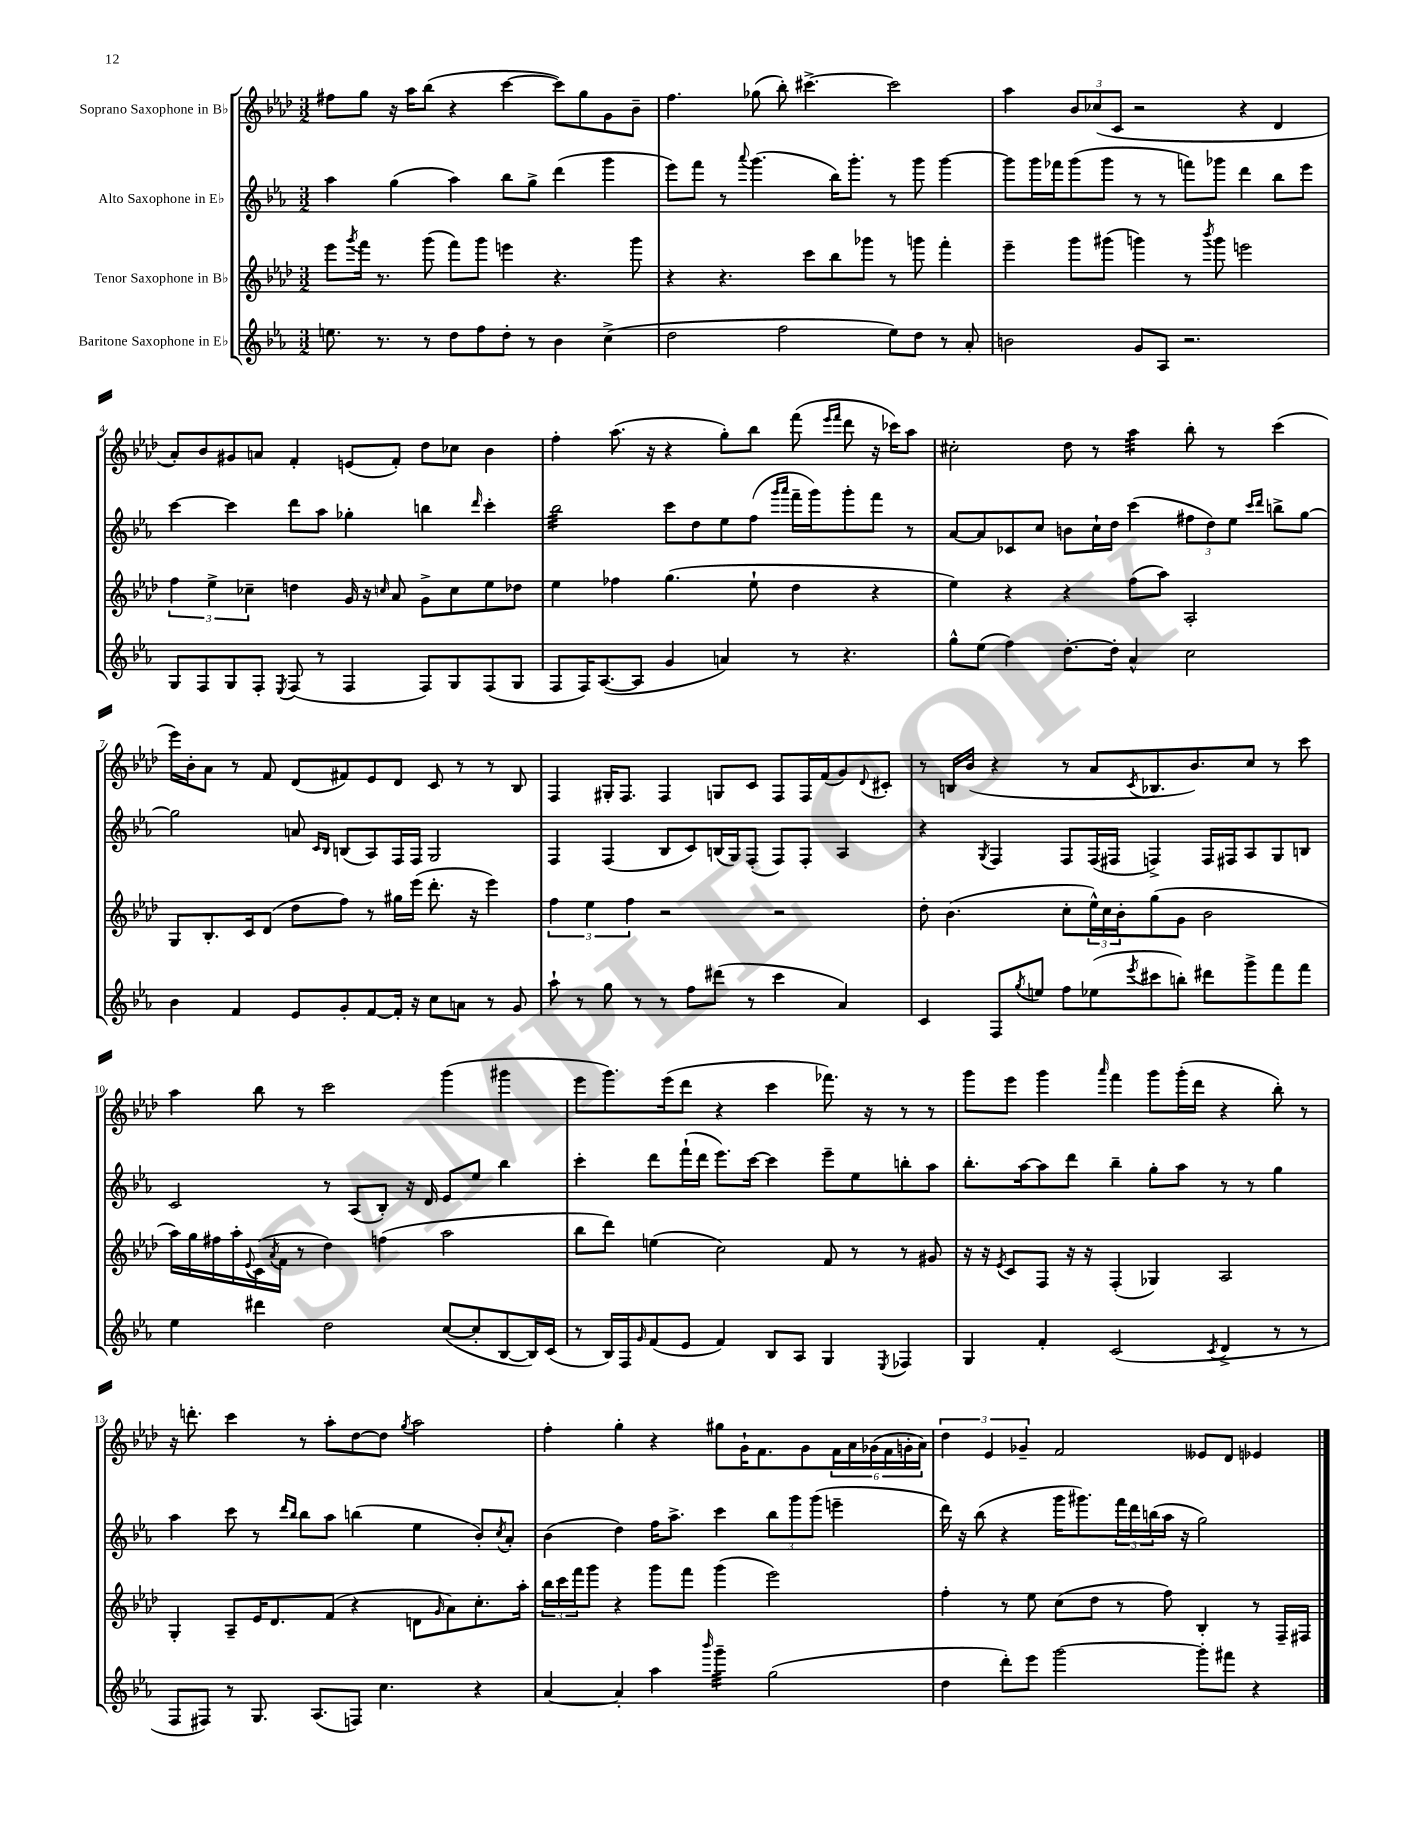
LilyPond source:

<<
\new StaffGroup <<
\new Staff = "s0" \with { instrumentName = "Soprano Saxophone in Bb" } {
    \clef treble \key aes \major \numericTimeSignature \time 3/2
    fis''8 g''8 r16 aes''16 bes''8( r4 c'''4~ c'''8) g''8 g'8 bes'8-- |
    f''4. ges''8( bes''8-.) cis'''4.~-> cis'''2 |
    aes''4 \tuplet 3/2 { bes'8 ces''8( c'8 } r2 r4 des'4 |
    aes'8-.) bes'8 gis'8 a'8 f'4-. e'8( f'8-.) des''8 ces''8 bes'4 |
    f''4-. aes''8.( r16 r4 g''8-.) bes''8 f'''8( \grace { ees'''16 f'''16 } des'''8 r16 ces'''16) aes''8 |
    cis''2-. des''8 r8 aes''4:32 bes''8-. r8 c'''4( |
    ees'''16) bes'16-. aes'8 r8 f'8 des'8( fis'8) ees'8 des'8 c'8 r8 r8 bes8 |
    f4 gis16-. f8. f4 g8 c'8 f8 f16 f'16( g'8) \appoggiatura { des'8 } cis'8-. |
    r8 b16 bes'16( r4 r8 aes'8 \acciaccatura { c'8 } bes8. bes'8.) c''8 r8 c'''8 |
    aes''4 bes''8 r8 c'''2 g'''4( gis'''4 |
    ees'''8 g'''8.) ees'''16( des'''8 r4 c'''4 fes'''8.) r16 r8 r8 |
    g'''8 ees'''8 g'''4 \grace { aes'''16 } f'''4 g'''8 g'''16-.( des'''16 r4 bes''8-.) r8 |
    r16 d'''8.-. c'''4 r8 aes''8-. des''8~ des''8 \acciaccatura { g''8 } aes''2 |
    f''4-. g''4-. r4 gis''8 g'16-! f'8. g'8 \tuplet 6/4 { f'16 aes'16 ges'16( f'16 g'16-. aes'16) } |
    \tuplet 3/2 { des''4 ees'4 ges'4-- } f'2 eeses'8 des'8 ees'4 \bar "|." |
}
\new Staff = "s1" \with { instrumentName = "Alto Saxophone in Eb" } {
    \clef treble \key ees \major \numericTimeSignature \time 3/2
    aes''4 g''4( aes''4) bes''8 g''8-> d'''4( g'''4 |
    ees'''8) f'''8 r8 \appoggiatura { aes'''8 } g'''4.( bes''16) g'''8.-. r8 g'''8 g'''4~ |
    g'''8 g'''16 fes'''16 g'''8( g'''8 r8 r8 f'''8) ges'''8 d'''4 bes''8 ees'''8 |
    c'''4~ c'''4 d'''8 aes''8 ges''4-. b''4 \grace { d'''16 } c'''4-. |
    bes''2:32 c'''8 d''8 ees''8 f''8( \grace { g'''16 aes'''16 } f'''16-- g'''16) g'''8-. f'''8 r8 |
    aes'8~ aes'8 ces'8 c''8 b'8 c''16-! d''16 c'''4( \tuplet 3/2 { fis''8 d''8) ees''8 } \grace { c'''16 d'''16 } b''8-> g''8~ |
    g''2 a'8 \grace { c'16 bes16 } b8( aes8) f16 f16 g2 |
    f4 f4( bes8 c'8) b16( g16) f8-.( f8) f8-. aes4 |
    r4 \acciaccatura { g8 } f4 f8 f16( fis16 f4->) f16 fis16 aes8 g8 b8 |
    c'2 r8 aes8( bes8-.) r16 d'16 ees'8 ees''8 bes''4 |
    c'''4-. d'''8 f'''16-!( d'''16 ees'''8.) c'''16~ c'''4 ees'''8-- ees''8 b''8-. aes''8 |
    bes''8.-. aes''16~ aes''8 d'''8 bes''4-- g''8-. aes''8 r8 r8 g''4 |
    aes''4 c'''8 r8 \grace { d'''16 bes''16 } bes''8 aes''8 b''4( ees''4 bes'8-.) \acciaccatura { c''8 } aes'8-. |
    bes'4( d''4) f''16 aes''8.-> c'''4 \tuplet 3/2 { bes''8 g'''8 g'''8( } e'''4-- |
    d'''16) r16 bes''8( r4 g'''16 gis'''8.) \tuplet 3/2 { f'''16 d'''16 b''16( } aes''16 r16 g''2) \bar "|." |
}
\new Staff = "s2" \with { instrumentName = "Tenor Saxophone in Bb" } {
    \clef treble \key aes \major \numericTimeSignature \time 3/2
    ees'''8 \acciaccatura { g'''8 } f'''16 r8. g'''8( f'''8) g'''8 e'''4 r4. g'''8 |
    r4 r4. c'''8 bes''8 ges'''8 r8 g'''8 f'''4-. |
    ees'''4-- g'''8 gis'''8( g'''4) r8 \acciaccatura { bes'''8 } g'''8 e'''2 |
    \tuplet 3/2 { f''4 ees''4-> ces''4-- } d''4 g'16 r16 \grace { c''16 } aes'8 g'8-> c''8 ees''8 des''8 |
    ees''4 fes''4 g''4.( ees''8-! des''4 r4 |
    ees''4) r4 r4 f''8( aes''8) aes2-. |
    g8 bes8.-. c'16 des'8( des''8 f''8) r8 gis''16 ees'''16( des'''8.-. r16 ees'''4) |
    \tuplet 3/2 { f''4 ees''4 f''4 } r2 r2 |
    des''8-. bes'4.( c''8-. \tuplet 3/2 { ees''16-^) c''16 bes'16-. } g''8( g'8 bes'2 |
    aes''16) g''16 fis''16 aes''16-. \appoggiatura { ees'8 } c'16( \acciaccatura { aes'8 } f'16 r8 des''4) f''4( aes''2 |
    bes''8 des'''8) e''4( c''2) f'8 r8 r8 gis'8 |
    r16 r16 \acciaccatura { ees'8 } c'8 f8 r16 r16 f4-.( ges4) aes2 |
    g4-. aes8-- ees'16 des'8. f'8( r4 d'8 \grace { g'16 } aes'8) c''8.-. aes''16-. |
    \tuplet 3/2 { bes''16 c'''16 f'''16 } g'''8 r4 g'''8 f'''8 g'''4( ees'''2) |
    f''4-. r8 ees''8 c''8( des''8 r8 f''8) bes4-. r8 f16-- fis16 \bar "|." |
}
\new Staff = "s3" \with { instrumentName = "Baritone Saxophone in Eb" } {
    \clef treble \key ees \major \numericTimeSignature \time 3/2
    e''8. r8. r8 d''8 f''8 d''8-. r8 bes'4 c''4->( |
    d''2 f''2 ees''8) d''8 r8 aes'8-. |
    b'2 g'8 aes8 r2. |
    g8 f8 g8 f8-. \acciaccatura { ees8 } f8( r8 f4 f8) g8 f8( g8 |
    f8 f16) aes8.~( aes8 g'4 a'4) r8 r4. |
    g''8-^ ees''8( f''4) d''8.~-. d''16-. aes'4-^ c''2 |
    bes'4 f'4 ees'8 g'8-. f'8~ f'16-. r16 c''8 a'8 r8 g'8 |
    aes''8-! r8 g''8 r8 r8 f''8 dis'''8( r8 c'''4 aes'4) |
    c'4 f8 \acciaccatura { g''8 } e''8 f''8 ees''8( \acciaccatura { ees'''8 } cis'''8 b''8-.) dis'''8 g'''8-> f'''8 f'''8 |
    ees''4 dis'''4 d''2 c''8~( c''8-. bes8~ bes16) c'16( |
    r8 bes16) f16 \grace { g'16 } f'8( ees'8 f'4) bes8 aes8 g4 \acciaccatura { ees8 } fes4 |
    g4 f'4-. c'2( \acciaccatura { c'8 } d'4-> r8 r8 |
    f8 fis8) r8 g8. aes8.( f8) c''4. r4 |
    aes'4~ aes'4-. aes''4 \grace { bes'''16 } g'''4:32-- g''2( |
    d''4 d'''8-.) ees'''8 g'''2~ g'''8-. fis'''8 r4 \bar "|." |
}
>>
>>
